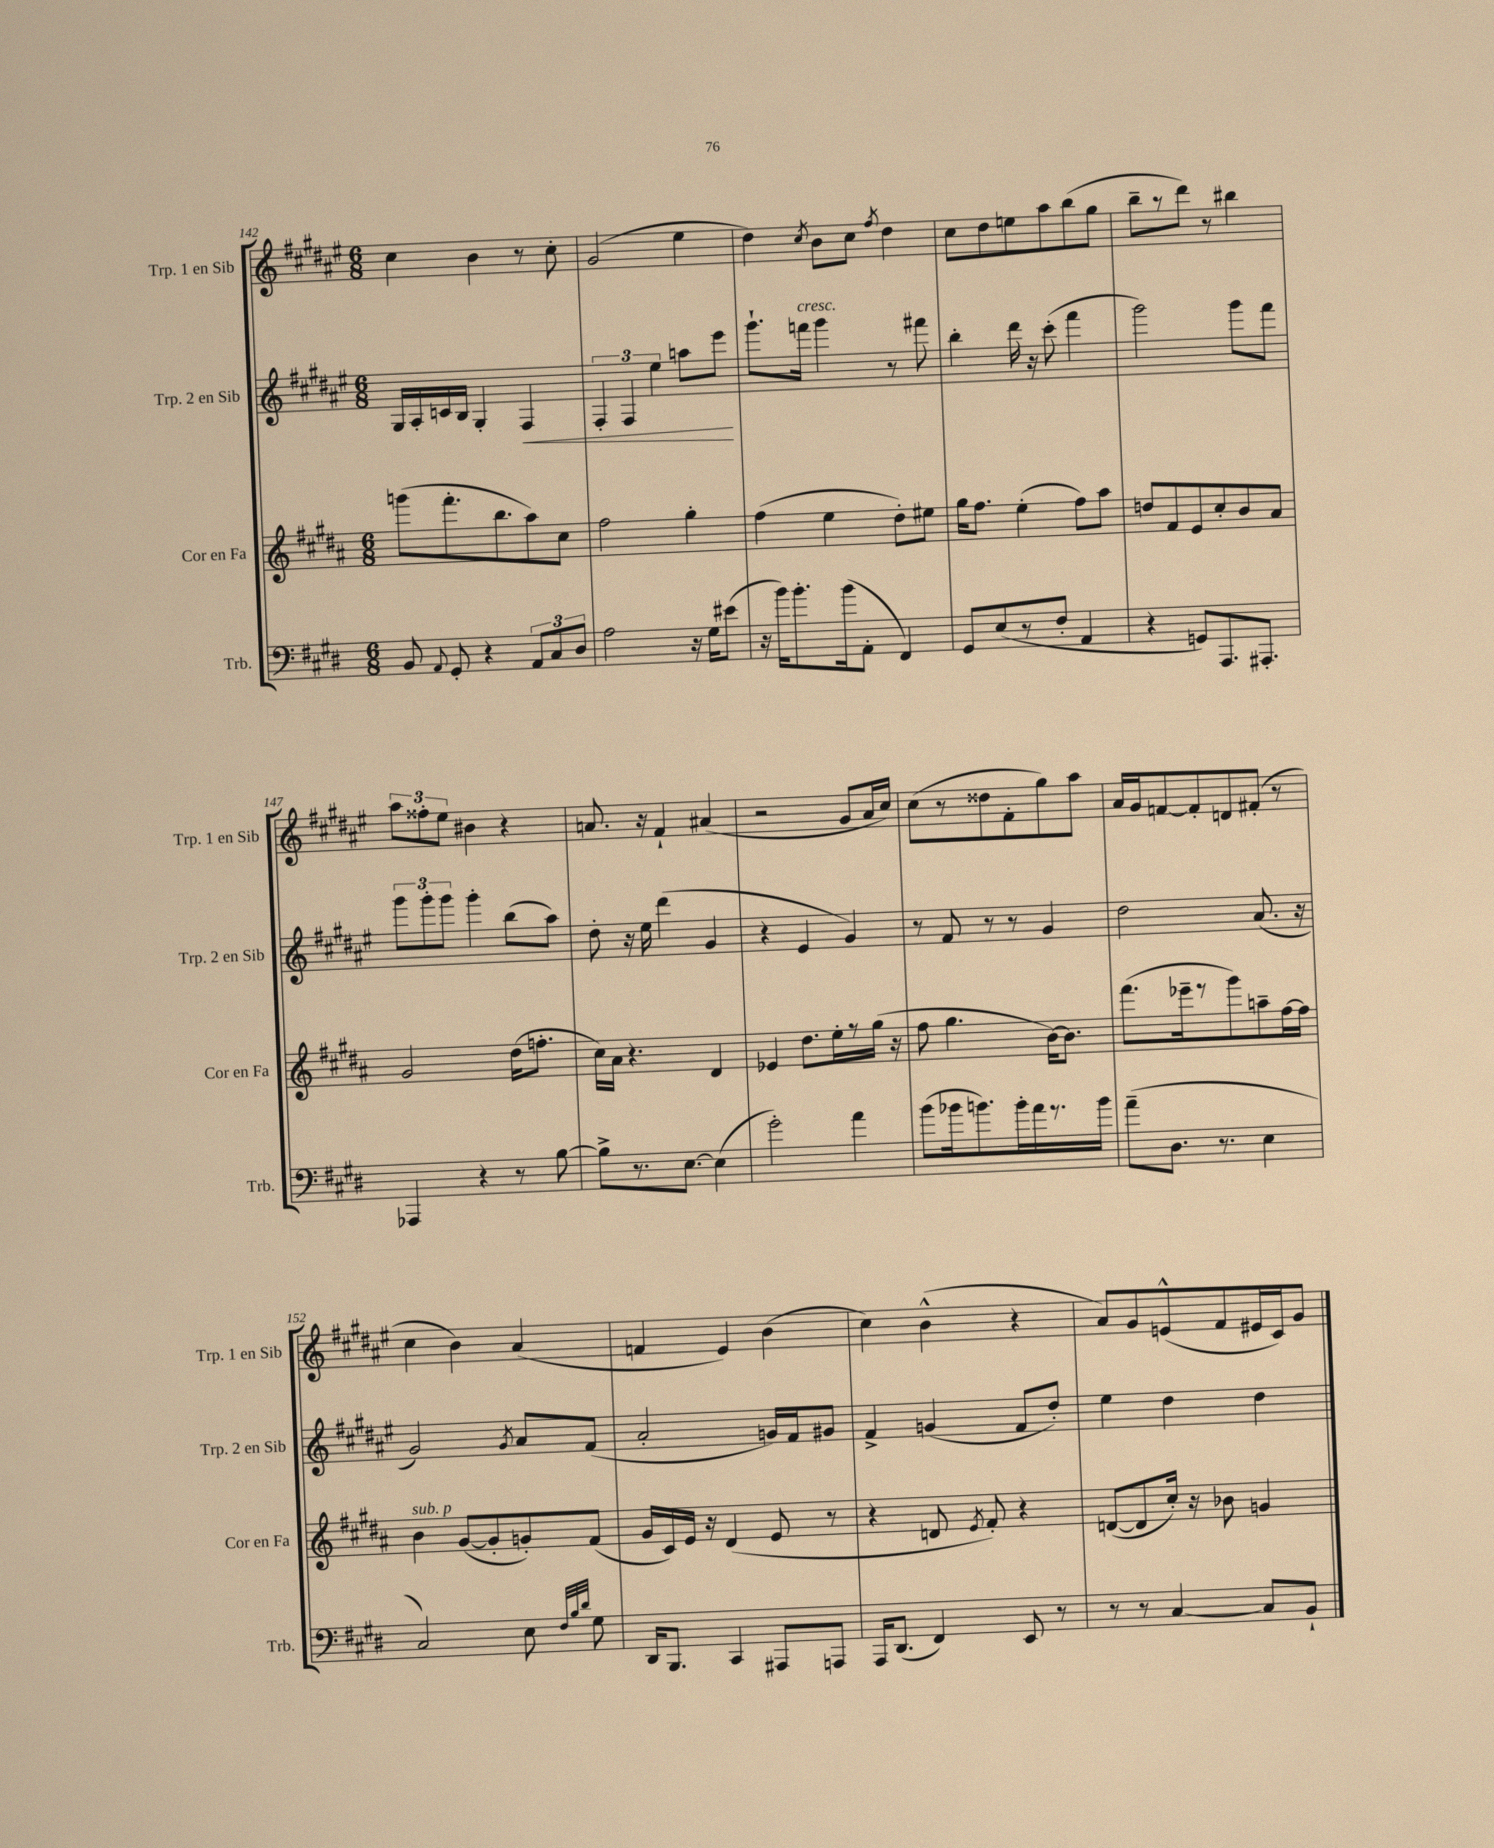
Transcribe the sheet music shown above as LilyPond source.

<<
\new StaffGroup <<
\new Staff = "s0" \with { instrumentName = "Trp. 1 en Sib" shortInstrumentName = "Trp. 1 en Sib" } {
    \clef treble \key fis \major \numericTimeSignature \time 6/8
    \autoBeamOff cis''4 b'4 r8 cis''8-. |
    gis'2( eis''4 |
    dis''4) \acciaccatura { cis''8 } b'8[ cis''8] \acciaccatura { fis''8 } dis''4 |
    cis''8[ dis''8 e''8 ais''8 b''8( gis''8] |
    b''8[-- r8 dis'''8]) r8 bis''4 |
    \tuplet 3/2 { ais''8[ fisis''8-. eis''8] } bis'4 r4 |
    a'8. r16 fis'4-! ais'4( |
    r2 gis'8[ ais'16 cis''16]) |
    cis''8[( r8 disis''8 fis'8-. gis''8) ais''8] |
    ais'16[ gis'16 f'8~ f'8-. d'8 fis'8]-.( r8 |
    cis''4 b'4) ais'4( |
    f'4 eis'4) b'4( |
    cis''4) b'4-^( r4 |
    ais'8[) gis'8 e'8-^( fis'8 eis'16 cis'16) gis'8] \bar "|." |
}
\new Staff = "s1" \with { instrumentName = "Trp. 2 en Sib" shortInstrumentName = "Trp. 2 en Sib" } {
    \clef treble \key fis \major \numericTimeSignature \time 6/8
    \autoBeamOff gis16[ ais16-. c'16 b16] gis4-. fis4\< |
    \tuplet 3/2 { fis4-. fis4 eis''4 } a''8[ eis'''8]\! |
    gis'''8.[-! f'''16]^\markup { \italic "cresc." } gis'''4 r8 fis'''8 |
    b''4-. dis'''16 r16 cis'''8-.( fis'''4 |
    gis'''2) gis'''8[ fis'''8] |
    \tuplet 3/2 { gis'''8[ gis'''8-. gis'''8] } gis'''4-. b''8[( ais''8]) |
    dis''8-. r16 eis''16 dis'''4( gis'4 |
    r4 eis'4 gis'4) |
    r8 fis'8 r8 r8 gis'4 |
    dis''2 ais'8.( r16 |
    gis'2) \acciaccatura { gis'8 } ais'8[ fis'8]( |
    ais'2-. g'16[) fis'16 gis'8] |
    fis'4-> g'4( fis'8[ dis''8]-.) |
    eis''4 dis''4 dis''4 \bar "|." |
}
\new Staff = "s2" \with { instrumentName = "Cor en Fa" shortInstrumentName = "Cor en Fa" } {
    \clef treble \key b \major \numericTimeSignature \time 6/8
    \autoBeamOff g'''8[( fis'''8.-. b''8. ais''8) cis''8] |
    fis''2 gis''4-. |
    fis''4( e''4 dis''8[-.) eis''8] |
    gis''16[ fis''8.] e''4-.( fis''8[) ais''8] |
    d''8[ fis'8 e'8 cis''8-. b'8 ais'8] |
    gis'2 dis''16[( f''8.]-. |
    cis''16[) ais'16] r4. dis'4 |
    ees'4 dis''8.[ e''16-. r8 gis''16]( r16 |
    fis''8 gis''4. b'16[~) b'8.] |
    fis'''8.[( ees'''16-- r8 gis'''8) a''8-- fis''16~ fis''16] |
    b'4^\markup { \italic "sub. p" } gis'8[~( gis'8-. g'8-.) fis'8]( |
    gis'16[ cis'16) e'16] r16 dis'4( e'8 r8 |
    r4 d'8 \acciaccatura { e'8 } fis'8-.) r4 |
    d'8[~( d'8 cis''16]-.) r16 bes'8 g'4 \bar "|." |
}
\new Staff = "s3" \with { instrumentName = "Trb." shortInstrumentName = "Trb." } {
    \clef bass \key e \major \numericTimeSignature \time 6/8
    \autoBeamOff b,8 \appoggiatura { a,8 } gis,8-. r4 \tuplet 3/2 { a,8[ cis8 dis8] } |
    a2 r16 gis16[ eis'8]( |
    r16 b'16[) b'8.-. b'16( a,8]-. fis,4) |
    gis,8[ e8( r8 fis8]-. a,4 |
    r4 g,8[) a,,8. ais,,8.]-. |
    aes,,4 r4 r8 b8~ |
    b8[-> r8. e8.]~ e4( |
    gis'2-.) a'4 |
    b'8[( bes'16 b'8.) b'16-. a'16 r8. b'16] |
    a'8[--( dis8.] r8. e4 |
    cis2) e8 \grace { fis32[ b32 dis'32] } gis8 |
    dis,16[ b,,8.] cis,4 ais,,8[ a,,8] |
    a,,16[ dis,8.]( fis,4) e,8 r8 |
    r8 r8 cis4~ cis8[ b,8]-! \bar "|." |
}
>>
>>
\layout { \context { \Score currentBarNumber = #142 } }
